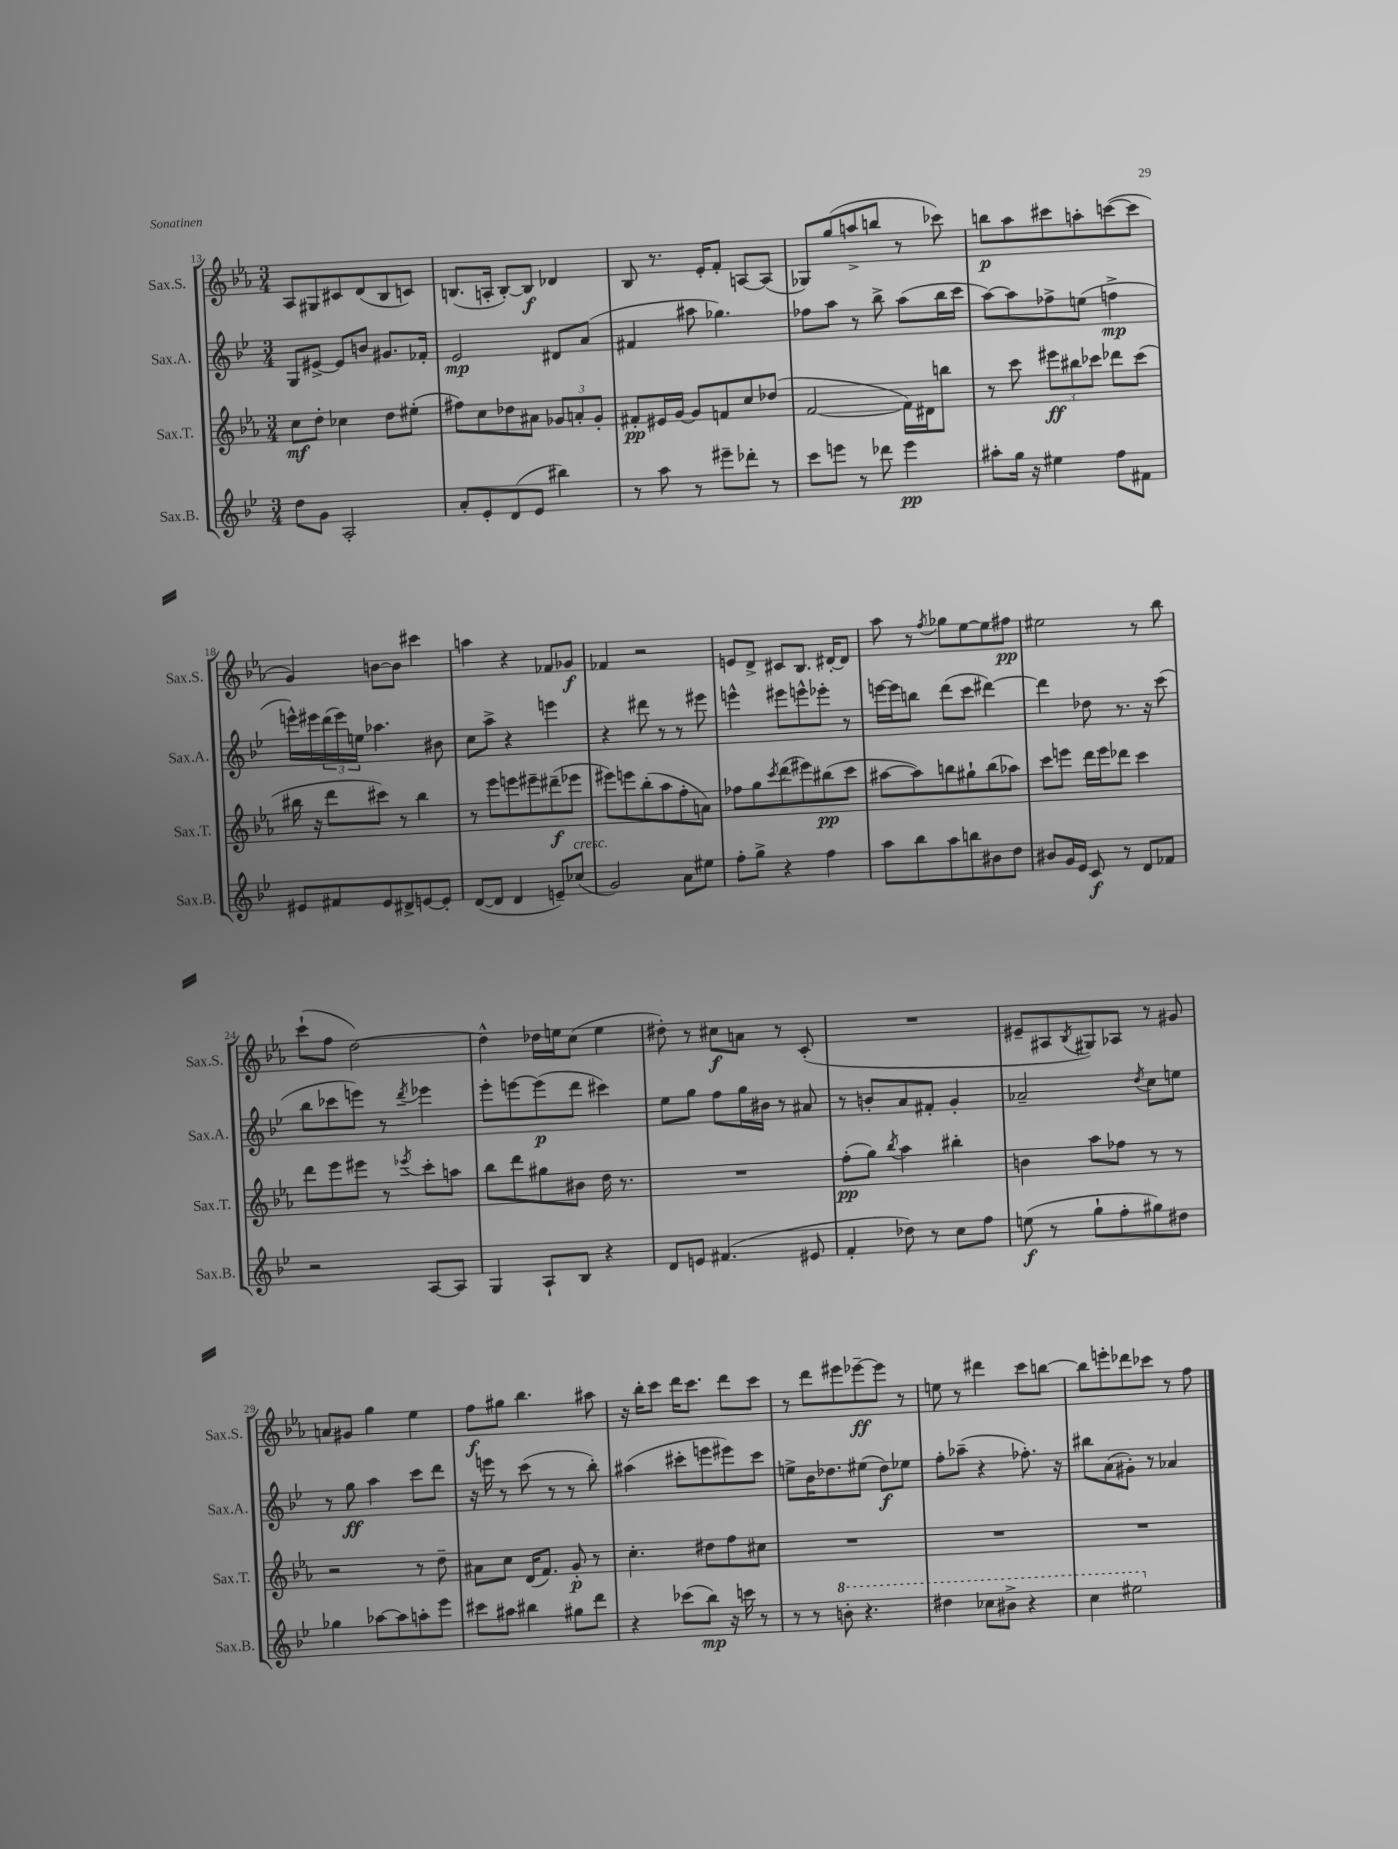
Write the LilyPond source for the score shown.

<<
\new StaffGroup <<
\new Staff = "s0" \with { instrumentName = "Sax.S." shortInstrumentName = "Sax.S." } {
    \clef treble \key ees \major \numericTimeSignature \time 3/4
    aes8 gis8 cis'8 d'8( bes8 c'8) |
    b8.( a16-. b8~-.) b8\f des'4 |
    bes8 r8. ees'16-. f'8-. a8~ a8( |
    ges8) g''8( a''8-> b''8 r8 ces'''8) |
    b''8\p aes''8 cis'''8 a''8-. c'''8~( c'''8 |
    g'4) b'8~ b'8 cis'''4 |
    a''4 r4 fes'8 ges'8\f |
    fes'4 r2 |
    e'8 d'8-> cis'8 bes8. dis'16~-. dis'8 |
    aes''8 r8 \acciaccatura { f''8 } ges''8 ees''8~ ees''8 fis''8\pp |
    eis''2 r8 bes''8 |
    c'''8-!( f''8 d''2~) |
    d''4-^ des''16 e''16 c''8( e''4 |
    dis''8-.) r8 cis''8\f a'8 r8 c'8-.( |
    R2. |
    eis'8-- ais8 \acciaccatura { bes8 } gis8) aes8 r8 gis'8 |
    a'8 gis'8 g''4 ees''4 |
    f''8\f gis''8 bes''4. ais''8 |
    r16 bes''16-. c'''8 d'''16 c'''8. d'''8 c'''8 |
    r8 d'''8 eis'''8 ees'''8~--\ff ees'''8 r8 |
    e''8 r8 dis'''4 c'''8 b''8~ |
    b''8 e'''8-. des'''8 ces'''8 r8 f''8 \bar "|." |
}
\new Staff = "s1" \with { instrumentName = "Sax.A." shortInstrumentName = "Sax.A." } {
    \clef treble \key bes \major \numericTimeSignature \time 3/4
    g8 eis'8~-> eis'8 b'8 gis'8. fes'16-. |
    ees'2\mp dis'8 a'8( |
    fis'4 ais''8 ges''4.) |
    fes''8 a''8 r8 bes''8-> a''8( bes''16 c'''16 |
    a''8~) a''8 fes''8-> e''8( f''4->\mp |
    e'''16-^) eis'''16 \tuplet 3/2 { d'''16( eis'''16) e''16 } aes''4. bis'8 |
    c''8 a''8-> r4 e'''4 |
    r4 dis'''8 r8 r8 eis'''8 |
    e'''4-^ eis'''8 e'''8-^ ees'''8-. r8 |
    e'''16~ e'''16 b''8 d'''8( c'''8 dis'''4~) |
    dis'''4 des''8 r8. r16 c'''8( |
    bes''8 ces'''8 e'''8) r8 \acciaccatura { d'''8 } ees'''4 |
    ees'''8-. e'''8~ e'''8\p( d'''8 cis'''4) |
    ees''8 g''8 f''8 g''16 bis'16 r8 ais'8 |
    r8 b'8-. a'8 fis'8-. g'4-. |
    aes'2-- \acciaccatura { d''8 } c''8 e''8 |
    r8 g''8\ff a''4 c'''8 d'''8 |
    r16 e'''16 r8 c'''8( r8 r8 bes''8-.) |
    ais''4( cis'''8-. e'''8 eis'''8) cis'''8 |
    e''8-> bes'16 des''8. eis''8( des''8\f) ees''8 |
    f''8-. aes''8--( r4 fes''8.-.) r16 |
    bis''8 a'8( gis'8-.) r8 aes'4 \bar "|." |
}
\new Staff = "s2" \with { instrumentName = "Sax.T." shortInstrumentName = "Sax.T." } {
    \clef treble \key ees \major \numericTimeSignature \time 3/4
    c''8\mf d''8-. ces''4 d''8 eis''8-.( |
    fis''8) c''8 des''8 ais'8 \tuplet 3/2 { ges'8 a'8-. ges'8-. } |
    fis'8-.\pp eis'16 g'16~ g'8 f'8 c''8 des''8( |
    f'2~ f'16) dis'16 b''8 |
    r8 c'''8 \tuplet 3/2 { eis'''8\ff bis''8 ces'''8 } des'''8 ces'''8( |
    bis''16 r16 d'''8 cis'''8) r8 bis''4 |
    r8 ees'''8 e'''8 eis'''8-- dis'''8--\f( ees'''8 |
    eis'''8) e'''8 bes''8-.( aes''8 f''8-. a'8) |
    fes''8 g''8 \acciaccatura { c'''8 } d'''8( eis'''8) bis''8\pp( c'''8 |
    ais''8~ ais''8) b''8 gis''8-! b''8( aes''8) |
    c'''8 e'''8 d'''16 e'''16 des'''8 c'''4 |
    d'''8 ees'''8 eis'''8 r8 \acciaccatura { ees'''8 } c'''8-. a''8 |
    bes''8 d'''8 gis''8 bis'8 d''16 r8. |
    R2. |
    f''8-.\pp( g''8) \acciaccatura { bes''8 } aes''4 bis''4-. |
    b'4 aes''8 fes''8 r8 r8 |
    r2 r8 d''8-- |
    ais'8 c''8 d'16( f'8.) g'8-.\p r8 |
    c''4.-. dis''8 f''8 cis''8 |
    R2. |
    R2. |
    R2. \bar "|." |
}
\new Staff = "s3" \with { instrumentName = "Sax.B." shortInstrumentName = "Sax.B." } {
    \clef treble \key bes \major \numericTimeSignature \time 3/4
    d''8 g'8 a2-. |
    a'8-. ees'8-. d'8( ees'8 bis''4) |
    r8 a''8 r8 eis'''8-- des'''8-. r8 |
    c'''8 e'''8 r8 des'''8 e'''4\pp |
    ais''8-. g''16 r16 eis''4 f''8 fis'8 |
    eis'8 fis'8 eis'8 dis'8-> e'8~ e'8-. |
    d'8~( d'8 d'4 e'8--) ces''8^\markup { \italic "cresc." }( |
    g'2) a'8 eis''8 |
    f''8-. g''8-> r4 f''4 |
    a''8 bes''8 a''8 b''8 bis'8 d''8 |
    bis'8 g'16 ees'16 c'8\f r8 d'8 fes'8 |
    r2 a8~ a8 |
    g4 a8-! bes8 r4 |
    d'8 e'8 fis'4.( eis'8 |
    f'4-. des''8) r8 c''8 f''8 |
    e''8\f( r8 g''8-! f''8-. gis''8) dis''8 |
    ges''4 aes''8~ aes''8 a''8-. ees'''8 |
    cis'''8 ais''8 bis''4 gis''8 d'''8 |
    r4 ces'''8( bes''8\mp) r16 c'''16 r8 |
    r8 r8 \ottava #1 b''8-. r4. |
    dis'''4 ces'''8 bis''8-> r4 |
    c'''4 eis'''2 \ottava #0 \bar "|." |
}
>>
>>
\layout { \context { \Score currentBarNumber = #13 } }
